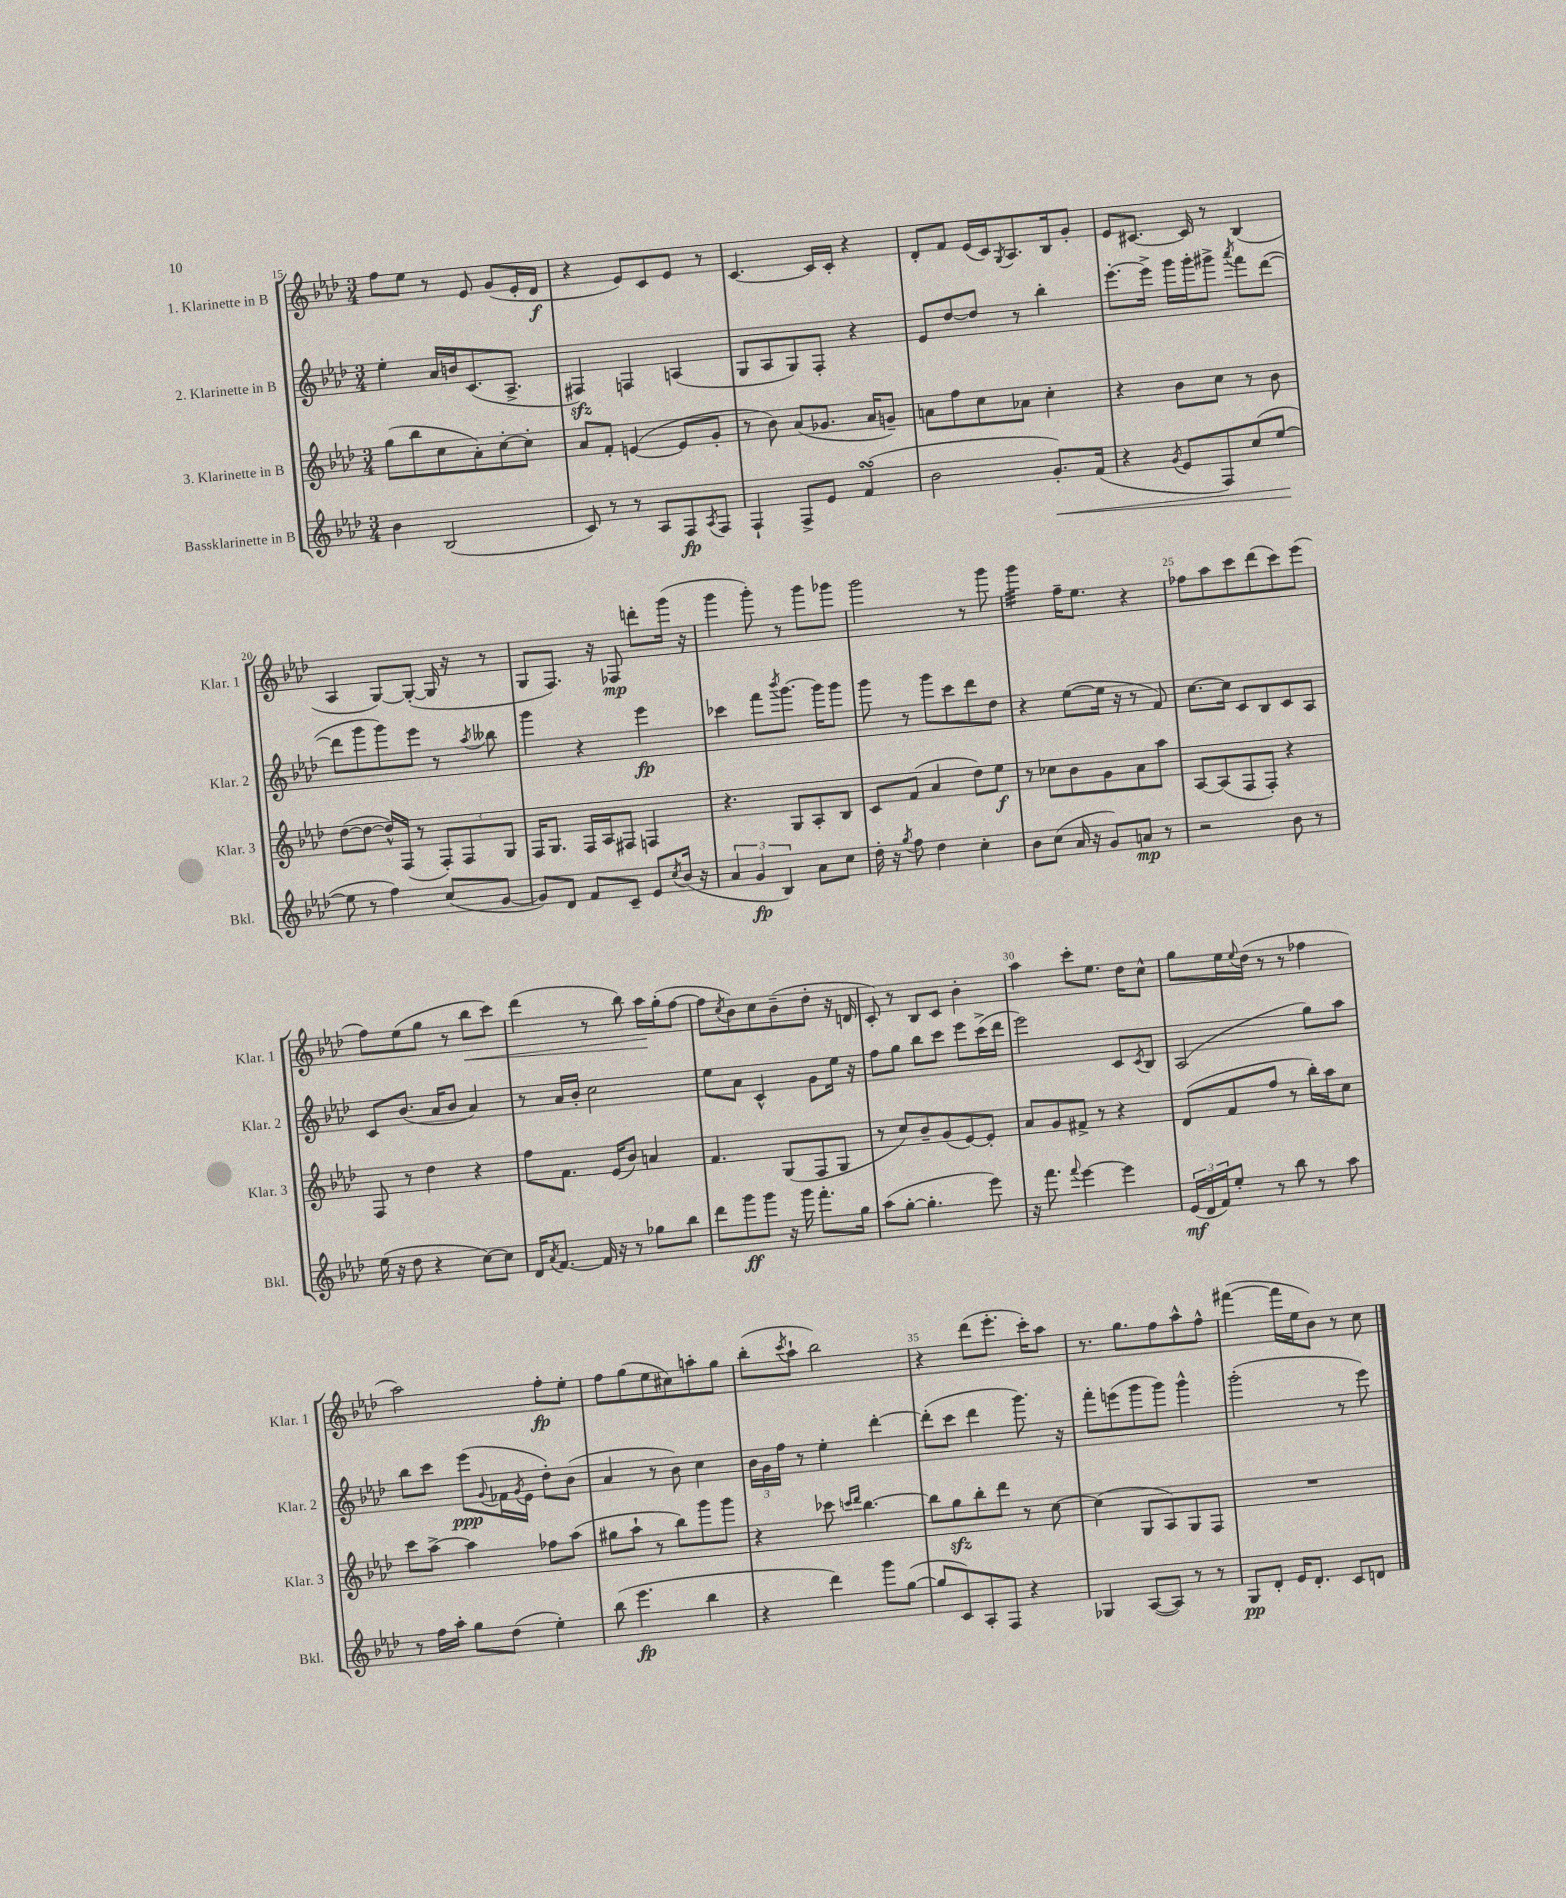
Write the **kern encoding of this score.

**kern	**kern	**kern	**kern
*staff4	*staff3	*staff2	*staff1
*clefG2	*clefG2	*clefG2	*clefG2
*k[b-e-a-d-]	*k[b-e-a-d-]	*k[b-e-a-d-]	*k[b-e-a-d-]
*M3/4	*M3/4	*M3/4	*M3/4
4b-	(8gg	4ee-'	8ff
.	8bb-	.	8ee-
(2B-	8cc	16a-	8r
.	.	16b	.
.	8a-')	(8.c	8e-
.	[8cc'	.	(8g
.	.	8.A-^	.
.	8cc']	.	16e-'
.	.	.	16d-
=	=	=	=
8c)	8a-	4F#)	4r
8r	8f'	.	.
8r	([4e	4F	8e-)
8A-	.	.	8c
8F	8e]	(4A	8e-
8qA-	.	.	.
8F	8g'	.	8r
=	=	=	=
4F`	8r	8G	[4.c
.	8b-)	8A-	.
8F^	(8a-	8G)	.
8e-	8.g-	8F'	16c]
.	.	.	16c'
(4f	.	4r	4r
.	16a-	.	.
.	8g~)	.	.
=	=	=	=
2b-	8a	8e-	8d-'
.	8ff	[8dd-	8f
.	8cc	8dd-]	(16e-
.	.	.	16c)
.	.	.	8qG
.	8a-	8r	8.A-
8.g')	4cc'	4bb-'	.
.	.	.	16B-
.	.	.	8g'
(16f	.	.	.
=	=	=	=
4r	4r	[8.eee-'	8e-
.	.	.	[8.c#
.	.	16eee-^]	.
8qg	.	.	.
8e-	8b-	16ggg	.
.	.	16ggg'	16c#]
8F)	8cc	8ggg#^	8r
.	.	8qaaa-	.
(8cc	8r	8fff	(4B-
[8ee-	8b-	([8ddd-	.
=	=	=	=
8ee-]	([8dd-	8ddd-]	4A-
8r	8dd-_	8ggg	.
4ff)	16dd-^^])	8ggg)	[8G)
.	(16F	.	.
.	8r	8eee-	(8G'_
(8cc	12F')	8r	16G]
.	.	.	16r
.	12F	.	.
.	.	8qaa-	.
[8g	.	8bb--	8r
.	12G	.	.
=	=	=	=
8g])	16F	4ggg	8G
.	8.G	.	.
8d-	.	.	8.F)
8f	16F	4r	.
.	16A-	.	16r
8c~	8F#	.	8F-
8e-	4F	4eee-	8ddd'
8qcc	.	.	.
(16b-	.	.	(16ggg
16r	.	.	16r
=	=	=	=
6a-	4.r	4ccc-	4ggg
6g	.	.	.
.	.	8fff	8ggg')
6B-)	.	.	.
.	.	8qbbb-	.
.	8G	[8.ggg	8r
8a-	8A-'	.	8ggg
.	.	16ggg]	.
8cc	8B-	8ggg	8ggg-
=	=	=	=
16dd-'	8c	8ggg	2ggg
16r	.	.	.
8qgg	.	.	.
8ff	(8f	8r	.
4dd-	4a-	8ggg	.
.	.	8ccc	.
4cc'	8dd-)	8ddd-	8r
.	8ee-	8dd-	8ggg
=	=	=	=
8b-	8r	4r	4ggg
(8cc	8cc-	.	.
16a-	8b-	([8ee-	16ff~
16r	.	.	8.ee-
8g)	8g	16ee-]	.
.	.	16r	.
8a	8a-	8r	4r
8r	8aa-	8f)	.
=	=	=	=
2r	[8A-	[8.cc	8ff-
.	(8A-]	.	8aa-
.	.	16cc]	.
.	8F	8c	8ccc
.	8F')	8B-	(8ddd-
8b-	4r	8c	8ccc)
8r	.	8A-	(8eee-
=	=	=	=
(16ee-	8F	8c	8ff)
16r	.	.	.
8dd-	8r	(8.b-	(8ee-
4r	4dd-	.	8gg
.	.	16a-	.
.	.	8b-	8r
[8cc)	4r	4a-)	8bb-
8cc]	.	.	8ccc)
=	=	=	=
16d-	8ff	8r	(4ddd-
8qa-	.	.	.
[8.f	.	.	.
.	8.f	16a-	.
.	.	16b-'	.
16f]	.	2cc	8r
16r	(16e-	.	.
8r	8b-)	.	8bb-)
8gg-	4a	.	16aa-
.	.	.	(16gg'
8bb-	.	.	[8ff
=	=	=	=
8ddd-	4.f	8ee-	8ff]
.	.	.	8qcc
8ggg	.	8a-	8b-)
8ggg	.	4c^^	8cc
16r	(8G	.	(8b-~
16ggg	.	.	.
8.fff'	8F	8g	8dd-'
.	8G	16ee-	16r
16gg	.	16r	16d
=	=	=	=
(8aa-	8r	8ff	8c')
[8gg'	8cc)	8gg	8r
4.gg']	8b-~	8bb-	8B-
.	(8g	8ccc	8c
.	[8e-)	8eee-	4b-'
8eee-)	8e-']	(16ccc^	.
.	.	16ddd-	.
=	=	=	=
16r	8a-	2eee-)	4aa-
8.fff	.	.	.
.	8g	.	.
8qqfff	.	.	.
[4eee-	8f#^	.	8ccc'
.	8r	.	8.ee-
4eee-]	4r	8c	.
.	.	.	16dd-
.	.	8qc	.
.	.	8B-	8cc^^
=	=	=	=
(24e-	(8d-	(2A-	8gg
24d-	.	.	.
24f)	.	.	.
8ee-'	8f	.	16ee-
.	.	.	8qqee-
.	.	.	(16dd-
8r	8ff	.	8r
8bb-	8r	.	8r
8r	16bb-')	8gg)	4ff-
.	16aa-	.	.
8aa-	8cc	8aa-	.
=	=	=	=
8r	8ccc	8bb-	2aa-)
16ff	[8aa-^	8ccc	.
16aa-'	.	.	.
8gg	4aa-]	(8eee-	.
.	.	8qqg	.
(8dd-	.	16f-	.
.	.	8qg	.
.	.	16e-	.
4ee-')	8ff-	8dd-')	8ff'
.	(8aa-	(8b-	8ee-'
=	=	=	=
(8bb-	8gg#	4a-	8ff
4.eee-	8aa-`	.	(8gg
.	8r	8r	8ee-
.	8bb-)	8b-)	8cc#)
4bb-	8ggg	4cc	8aa'
.	8ggg	.	8gg
=	=	=	=
4r	4r	24b-	(8bb-'
.	.	24g	.
.	.	24ff	.
.	.	.	8qccc
.	.	8r	8aa-`
4ddd-)	8ccc-	4ee-'	2bb-)
.	16qqccc	.	.
.	16qqddd-	.	.
.	[4.bb-	.	.
8ggg	.	[4ddd-'	.
([8gg	.	.	.
=	=	=	=
8gg]	8bb-]	(8ddd-']	4r
8c)	8gg	8ccc	.
8A-'	8bb-'	4ddd-	(8ddd-
8F	8ddd-	.	8.eee-'
4r	8r	8.ggg)	.
.	.	.	16ccc')
.	[8cc	.	8aa-
.	.	16r	.
=	=	=	=
4G-	(4cc]	8fff'	8.r
.	.	(8eee	.
.	.	.	8.gg
([8A-	8G	8ggg	.
8A-])	8A-)	8ggg)	8ff
8r	8G	4ggg^^	8aa-^^
8r	8F	.	8ff^^
=	=	=	=
8G	2.r	(2ggg'	([4fff#
8d-'	.	.	.
16e-	.	.	16fff#]
8.d-'	.	.	16ee-
.	.	.	8b-)
8c	.	8r	8r
8d	.	8eee-)	8cc
==	==	==	==
*-	*-	*-	*-
